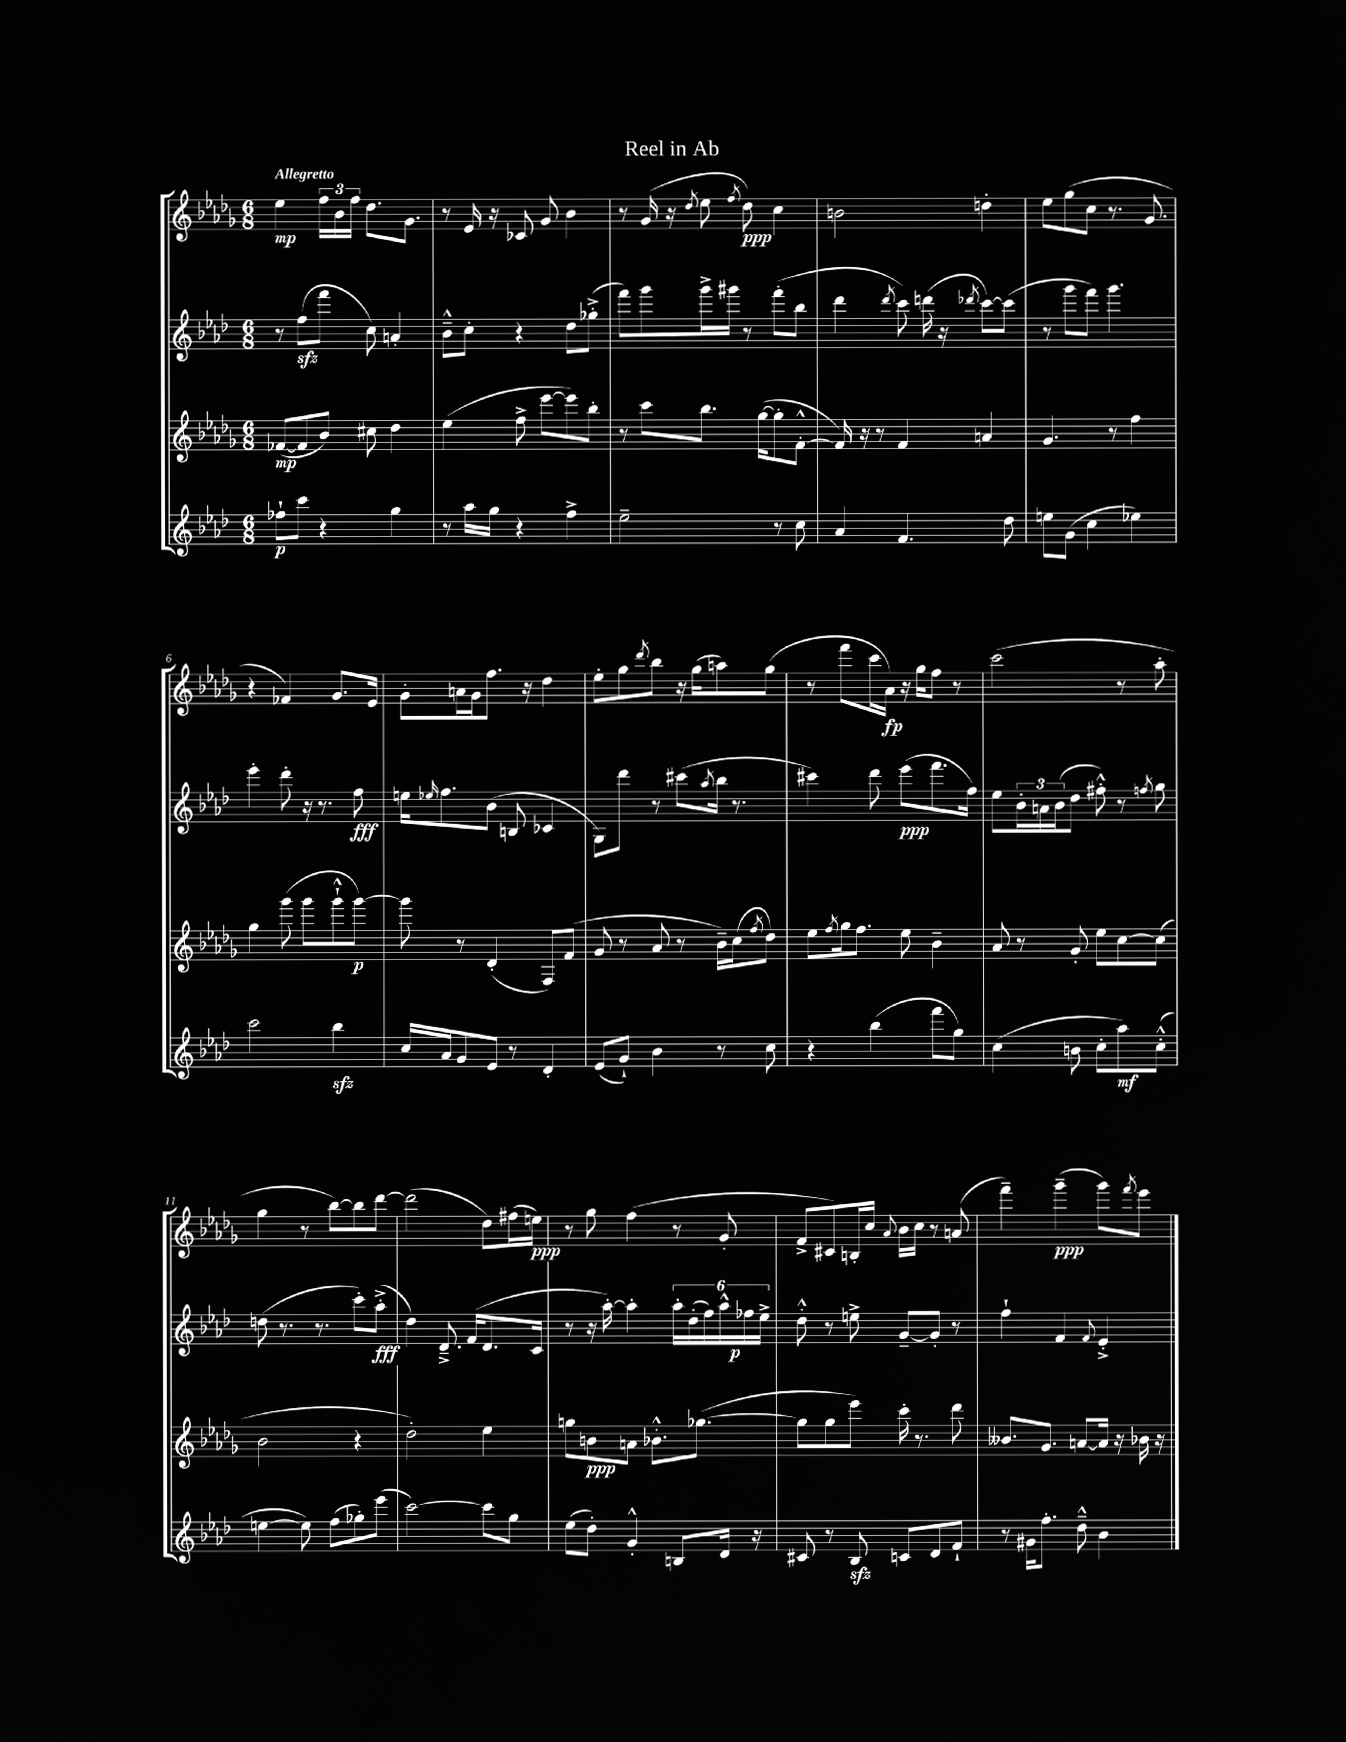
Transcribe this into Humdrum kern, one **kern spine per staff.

**kern	**kern	**kern	**kern
*staff4	*staff3	*staff2	*staff1
*clefG2	*clefG2	*clefG2	*clefG2
*k[b-e-a-d-]	*k[b-e-a-d-g-]	*k[b-e-a-d-]	*k[b-e-a-d-g-]
*M6/8	*M6/8	*M6/8	*M6/8
8ff-`	([8f-	8r	4ee-
8ccc	8f-]	(8ff	.
4r	8b-)	8fff	24ff
.	.	.	24b-
.	.	.	24ff
.	8cc#	8cc)	8.dd-
4gg	4dd-	4a'	.
.	.	.	8.g-
=	=	=	=
8r	(4ee-	8b-~^^	8r
16aa-	.	8cc'	16e-
16gg	.	.	16r
4r	8ff^	4r	8c-
.	[8eee-	.	8g-
4ff^	8eee-])	8dd-	4b-
.	8bb-'	(8gg-'^	.
=	=	=	=
2ee-~	8r	8fff)	8r
.	8ccc	8ggg	(16g-
.	.	.	16r
.	.	.	8qdd-
.	8.bb-	16ggg^	8ee-
.	.	16ggg#	.
.	.	.	8qff
.	.	8r	8dd-)
.	([16gg-	.	.
8r	8gg-']	(8fff'	4cc
8cc	[8f'^^	8bb-	.
=	=	=	=
4a-	16f])	4ddd-	2b
.	16r	.	.
.	8r	.	.
.	.	8qddd-	.
4.f	4f	8ccc)	.
.	.	(16ddd	.
.	.	16r	.
.	.	8qddd-	.
.	4a	[8ccc)	4dd'
8dd-	.	(8ccc]	.
=	=	=	=
8ee	4.g-	8r	8ee-
(8g	.	8ggg	(8gg-
4cc	.	8fff)	8cc
.	8r	4.ggg	8.r
4ee-)	4ff	.	.
.	.	.	8.g-
=	=	=	=
2ccc	4gg-	4eee-'	4r
.	(8ggg-	8ddd-'	4f-)
.	8ggg-	16r	.
.	.	8.r	.
4bb-	8ggg-`^^	.	8.g-
.	[8ggg-)	8ff	.
.	.	.	16e-
=	=	=	=
16cc	8ggg-]	16ee	8g-'
.	.	16qqee-	.
16a-	.	8.ff	.
8g	8r	.	16a
.	.	.	16g-
8e-	(4d-'	(8b-	8.ff
8r	.	8B	.
.	.	.	16r
4d-'	8F)	4c-	4dd-
.	(8f	.	.
=	=	=	=
(8e-	8g-	8G)	8ee-'
8g`)	8r	8ddd-	8gg-
.	.	.	8qddd-
4b-	8a-	8r	8bb-
.	8r	(8ccc#	16r
.	.	.	(16gg-
.	.	8qaa-	.
8r	16b-~)	16bb-	8aa)
.	(16cc	8.r	.
.	8qff	.	.
8cc	8dd-)	.	(8gg-
=	=	=	=
4r	8ee-	4ccc#)	8r
.	8qff	.	.
.	16gg-	.	8fff
.	8.ff	.	.
(4bb-	.	8ddd-	16ccc
.	.	.	16a-)
.	8ee-	(8eee-	16r
.	.	.	16gg-
8fff	4b-~	8.fff	8ff
8gg)	.	.	8r
.	.	16ff)	.
=	=	=	=
(4cc	8a-	8ee-	(2ccc
.	8r	24b-'	.
.	.	24a	.
.	.	(24b-	.
8b	8g-'	8dd-	.
8cc'	8ee-	8ff#'^^)	.
8aa-)	[8cc	8r	8r
.	.	8qff	.
(8cc'^^	(8cc]	8gg	8aa-'
=	=	=	=
[4ee	2b-	(8dd	4gg-
.	.	8.r	.
8ee])	.	.	8r
.	.	8.r	.
(8ff	.	.	[8bb-)
8gg-')	4r	8ccc')	8bb-]
(8eee-	.	(8aa-'^	[8ddd-
=	=	=	=
[2ccc)	2dd-')	4dd-)	(2ddd-]
.	.	8.d-~^	.
.	.	(16f	.
8ccc]	4ee-	8.d-	8dd-)
8gg	.	.	(16ff#
.	.	16c	16ee)
=	=	=	=
(8ee-	8gg	8r	8r
8dd-')	8b	16r	8gg-
.	.	[16aa-')	.
4g'^^	8a	4aa-']	(4ff
.	8.b-'^^	.	.
8B	.	24aa-'	8r
.	.	(24dd-'	.
.	([8.gg-	.	.
.	.	24ff)	.
16d-	.	24aa-^^	8g-'
.	.	24ff-	.
16r	.	.	.
.	.	24ee-^	.
=	=	=	=
8c#	8gg-]	8dd-'^^	8f^
8r	8gg-	8r	8c#)
8B-	8eee-)	8ee^	16B'
.	.	.	16cc
.	.	.	8qqa-
8c	16ccc'	[8g~	16b-
.	8.r	.	16cc
8d-	.	8g']	8r
8f`	8ddd-	8r	(8a
=	=	=	=
8r	8.b--	4ff`	4fff~)
16g#	.	.	.
8.ff'	8.g-	.	.
.	.	4f	(4ggg-~
8dd-~^^	[8a	.	.
.	.	8qqf	.
4b-	16a]	4e-'^	8ggg-)
.	16r	.	.
.	.	.	8qfff
.	16b-	.	8eee-
.	16r	.	.
==	==	==	==
*-	*-	*-	*-
